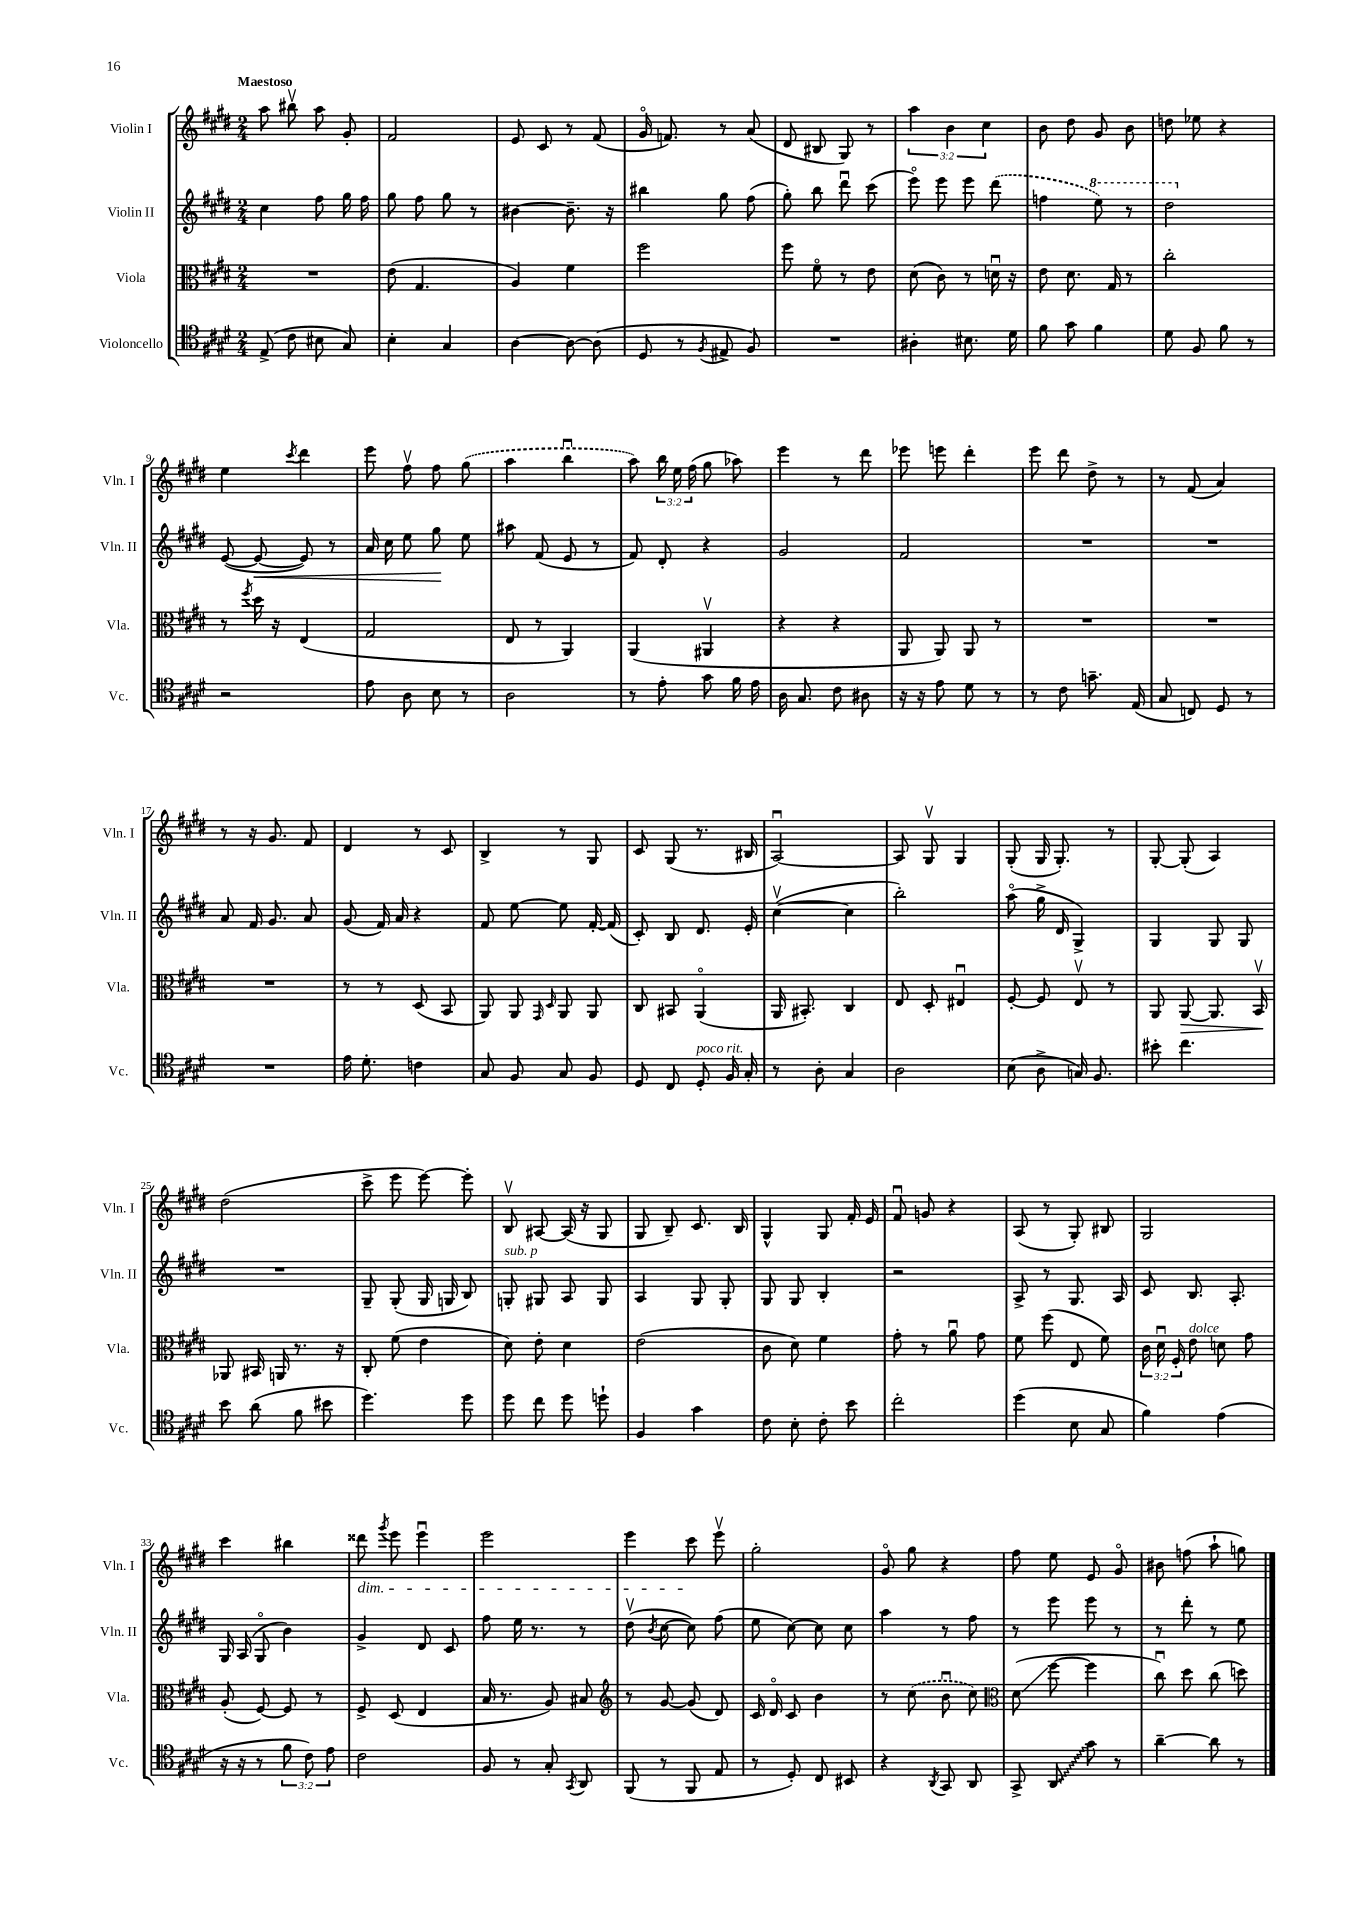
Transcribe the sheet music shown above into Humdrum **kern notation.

**kern	**kern	**kern	**kern
*staff4	*staff3	*staff2	*staff1
*clefC4	*clefC3	*clefG2	*clefG2
*k[f#c#g#d#]	*k[f#c#g#d#]	*k[f#c#g#d#]	*k[f#c#g#d#]
*M2/4	*M2/4	*M2/4	*M2/4
(8E^	2r	4cc#	8aa
8c#	.	.	8bb#v
8B#	.	8ff#	8aa
8G#)	.	16gg#	8g#'
.	.	16ff#	.
=	=	=	=
4B'	(8e	8gg#	2f#
.	4.G#	8ff#	.
4G#	.	8gg#	.
.	.	8r	.
=	=	=	=
[4A	4A)	[4b#	8e
.	.	.	8c#
8A_	4f#	8.b#~]	8r
(8A]	.	.	(8f#
.	.	16r	.
=	=	=	=
8D#	2ff#	4bb#	16g#o
.	.	.	8.f)
8r	.	.	.
8qF#	.	.	.
8E#^	.	8gg#	8r
8F#)	.	(8ff#	(8a
=	=	=	=
2r	8ff#	8gg#')	8d#
.	8f#o	8bb	8B#
.	8r	8ddd#u	8G#)
.	8e	(8ccc#	8r
=	=	=	=
4A#'	(8d#	8eeeo)	6aa
.	8c#)	8eee	.
.	.	.	6b
8.B#	8r	8eee	.
.	.	.	6cc#
.	16du	(8ddd#	.
16d#	16r	.	.
=	=	=	=
8f#	8e	4ff	8b
8g#	8.d#	.	8dd#
4f#	.	8eee)	8g#
.	16G#	.	.
.	8r	8r	8b
=	=	=	=
8d#	2cc#'	2ddd#	8dd
8F#	.	.	8ee-
8f#	.	.	4r
8r	.	.	.
=	=	=	=
2r	8r	([8e	4ee
.	8qff#	.	.
.	16dd#	8e_	.
.	16r	.	.
.	.	.	8qccc#
.	(4E	8e])	4ddd#
.	.	8r	.
=	=	=	=
8e	2G#	16a	8eee
.	.	16cc#	.
8A	.	8ee	8ff#v
8B	.	8gg#	8ff#
8r	.	8ee	(8gg#
=	=	=	=
2A	8E	8aa#	4aa
.	8r	(8f#	.
.	4AA)	8e	4bbu
.	.	8r	.
=	=	=	=
8r	(4AA	8f#)	8aa)
8e'	.	8d#'	24bb
.	.	.	24ee
.	.	.	(24ff#
8g#	4AA#v	4r	8gg#
16f#	.	.	8aa-)
16e	.	.	.
=	=	=	=
16A	4r	2g#	4eee
8.G#	.	.	.
8c#	4r	.	8r
8A#	.	.	8ddd#
=	=	=	=
16r	8AA	2f#	8eee-
16r	.	.	.
8e	8AA)	.	8eee
8d#	8AA	.	4ddd#'
8r	8r	.	.
=	=	=	=
8r	2r	2r	8eee
8c#	.	.	8ddd#
8.g~	.	.	8dd#^
.	.	.	8r
(16E	.	.	.
=	=	=	=
8G#	2r	2r	8r
8C)	.	.	(8f#
8D#	.	.	4a)
8r	.	.	.
=	=	=	=
2r	2r	8a	8r
.	.	16f#	16r
.	.	8.g#	8.g#
.	.	8a	8f#
=	=	=	=
16e	8r	(8g#	4d#
8.d#'	.	.	.
.	8r	16f#)	.
.	.	16a	.
4c	(8D#	4r	8r
.	8BB	.	8c#
=	=	=	=
8G#	8AA)	8f#	4B^
8F#	8AA	[8ee	.
.	16qqGG#	.	.
.	16qqD#	.	.
8G#	8AA	8ee]	8r
8F#	8AA	[16f#'	8G#
.	.	(16f#]	.
=	=	=	=
8D#	8C#	8c#')	8c#
8C#	8BB#	8B	(8G#
8D#'	(4AAo	8.d#	8.r
16F#	.	.	.
16G#'	.	16e'	16B#
=	=	=	=
8r	16AA	([4cc#v	[2Au)
.	8.BB#')	.	.
8A'	.	.	.
4G#	4C#	4cc#]	.
=	=	=	=
2A	8E	2bb')	8A]
.	8D#'	.	8G#v
.	4E#u	.	4G#
=	=	=	=
(8B	[8F#'	(8aao	(8G#'
8A^	8F#]	16gg#^	16G#
.	.	16d#	8.G#')
16G)	8Ev	4G#^)	.
8.F#	.	.	.
.	8r	.	8r
=	=	=	=
8b#'	8AA	4G#	[8G#'
4.cc#	[8AA	.	(8G#']
.	8.AA]	8G#	4A)
.	.	8G#	.
.	16BBv	.	.
=	=	=	=
8b	8AA-	2r	(2dd#
(8a	16BB#	.	.
.	16AA	.	.
8f#	8.r	.	.
8b#	.	.	.
.	16r	.	.
=	=	=	=
4.dd#)	8C#'	8G#~	8ccc#^
.	(8f#	(8G#'	8eee
.	4e	16G#	[8eee)
.	.	16G	.
8dd#	.	8B)	8eee']
=	=	=	=
8dd#	8d#)	8G'	8Bv
8cc#	8e'	8G#	[8A#
8dd#	4d#	8A	(16A#]
.	.	.	16r
8dd`	.	8G#	8G#
=	=	=	=
4F#	(2e	4A	8G#
.	.	.	8B~)
4g#	.	8G#	8.c#
.	.	8G#'	.
.	.	.	16B
=	=	=	=
8c#	8c#	8G#	4G#^^
8B'	8d#)	8G#	.
8c#'	4f#	4B'	8G#
8b	.	.	16f#'
.	.	.	16e
=	=	=	=
2cc#'	8g#'	2r	8f#u
.	8r	.	8g
.	8au	.	4r
.	8g#	.	.
=	=	=	=
(4dd#	8f#	8A^	(8A
.	(8ff#	8r	8r
8B	8E	8.G#	8G#')
8G#	8f#)	.	8B#
.	.	16A	.
=	=	=	=
4f#)	24c#	8c#	2G#
.	24d#u	.	.
.	24F#'	.	.
.	8e	8.B	.
(4e	8d	.	.
.	.	8.A'	.
.	8g#	.	.
=	=	=	=
16r	(8A'	16G#	4ccc#
16r	.	(16A	.
8r	[8F#)	8G#o	.
12f#	8F#]	4b)	4bb#
12c#)	.	.	.
.	8r	.	.
12e	.	.	.
=	=	=	=
2c#	8F#^	4g#^	8ddd##
.	.	.	8qggg#
.	(8D#	.	8eee
.	4E	8d#	4eeeu
.	.	8c#	.
=	=	=	=
8F#	16B	8ff#	2eee
.	8.r	.	.
8r	.	16ee	.
.	.	8.r	.
8G#'	8A)	.	.
8qGG#	.	.	.
8AA	8B#	8r	.
=	=	=	=
*	*clefG2	*	*
(8FF#	8r	(8dd#v	4eee
.	.	8qb	.
8r	[8g#	[8cc#	.
8FF#	(8g#]	8cc#])	8ccc#
8E	8d#)	(8ff#	8eeev
=	=	=	=
8r	16c#	8ee	2gg#'
.	16d#o	.	.
8D#')	8c#	[8cc#)	.
8C#	4b	8cc#]	.
8BB#	.	8cc#	.
=	=	=	=
4r	8r	4aa	8g#o
.	(8cc#	.	8gg#
8qAA	.	.	.
8GG#	8bu	8r	4r
8AA	8cc#)	8ff#	.
=	=	=	=
*	*clefC3	*	*
8GG#^	(8d#	8r	8ff#
8AA	[8ff#	8eee	8ee
8g#	4ff#]	8eee	8e
8r	.	8r	8g#o
=	=	=	=
[4a~	8cc#u)	8r	8b#
.	8dd#	8ddd#'	(8ff
8a]	(8cc#	8r	8aa`
8r	8dd)	8ee	8gg)
==	==	==	==
*-	*-	*-	*-
